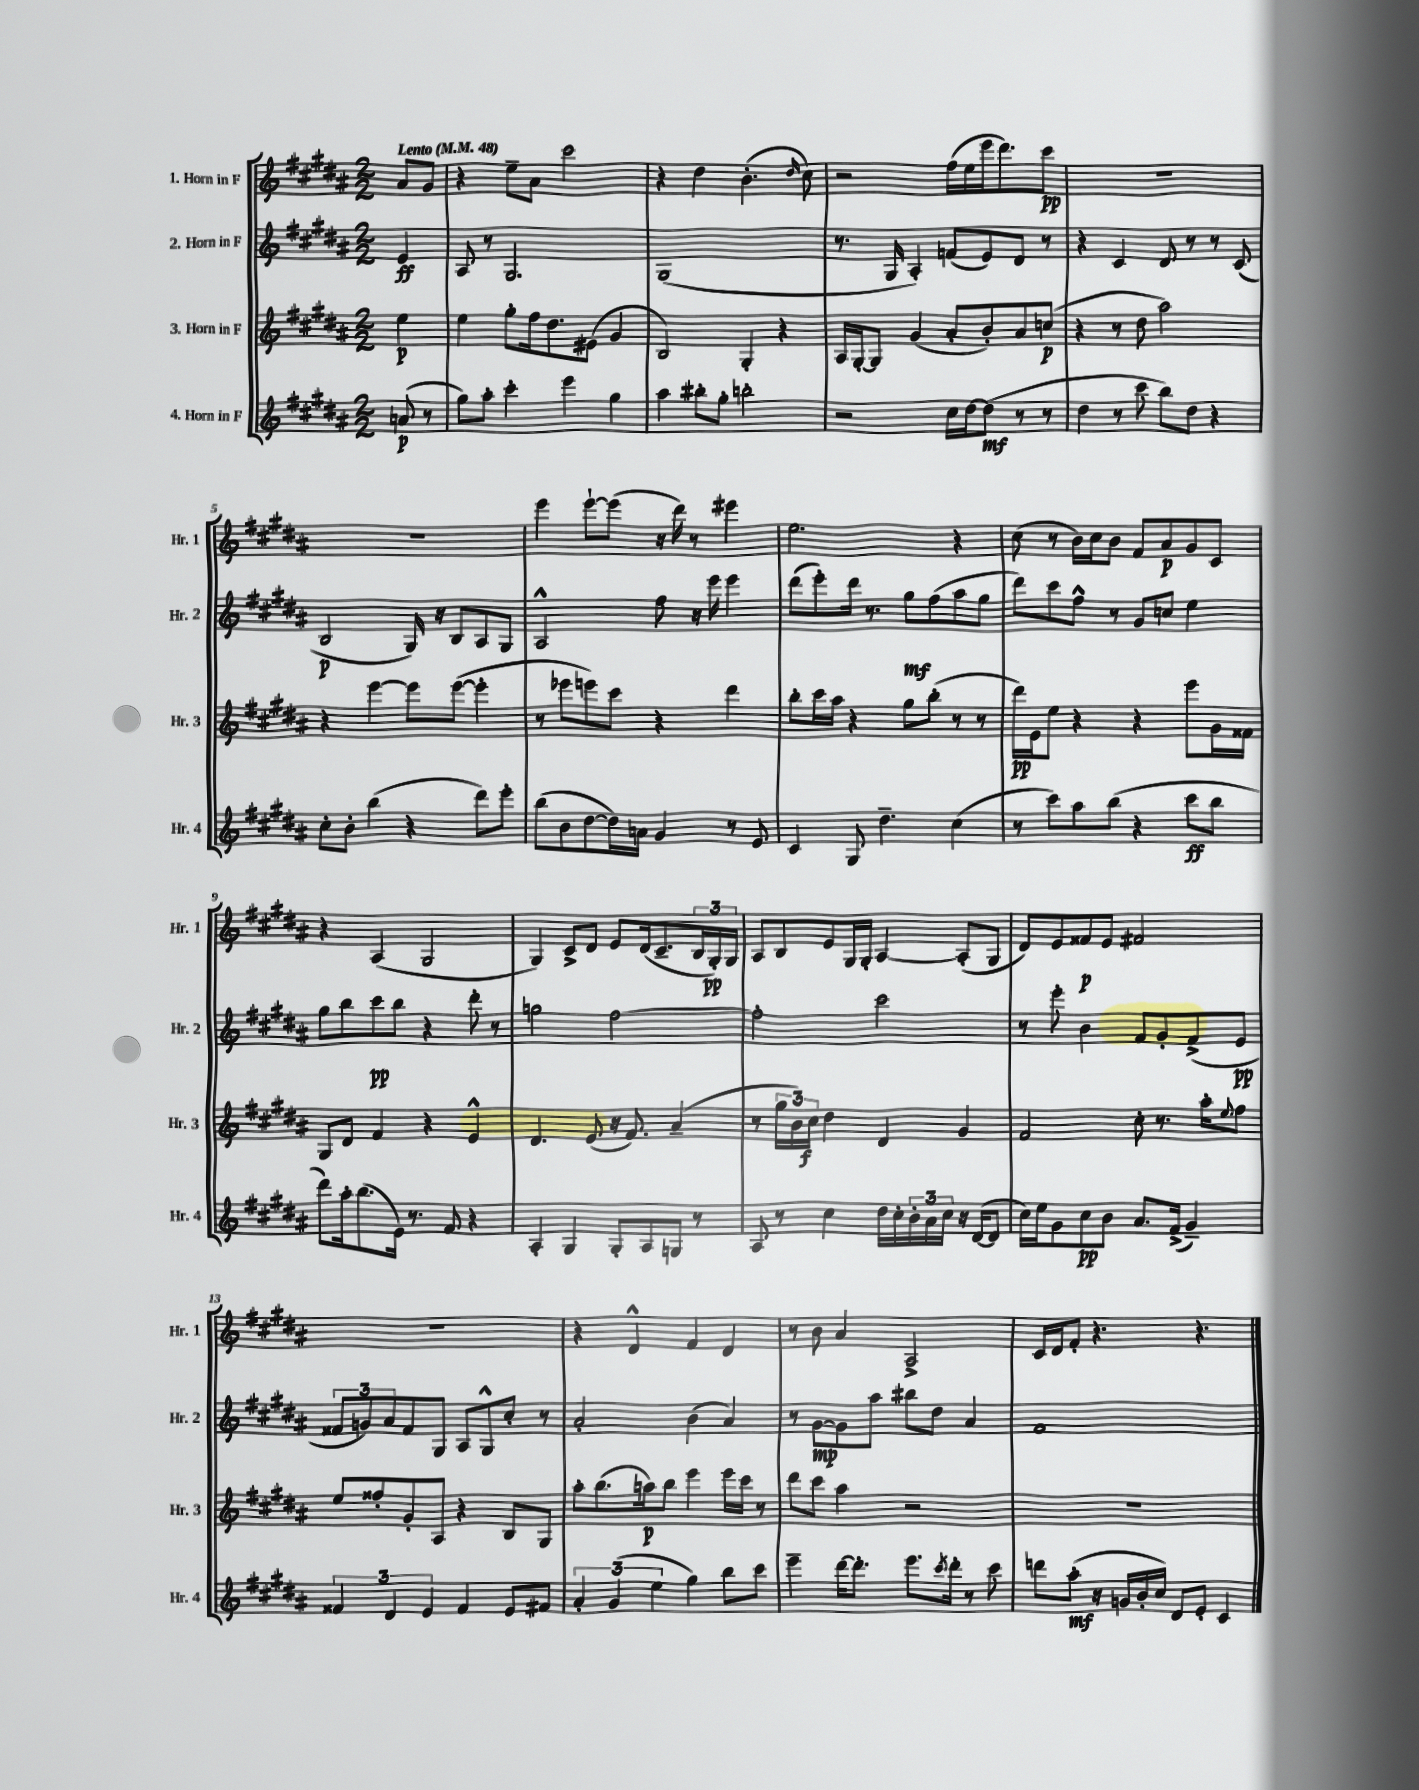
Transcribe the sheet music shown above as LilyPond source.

<<
\new StaffGroup <<
\new Staff = "s0" \with { instrumentName = "1. Horn in F" shortInstrumentName = "Hr. 1" } {
    \clef treble \key b \major \numericTimeSignature \time 2/2 \partial 4 \tempo "Lento" 4 = 48
    ais'8 gis'8 |
    r4 e''8-- ais'8 cis'''2 |
    r4 dis''4 b'4.-.( \grace { dis''16 } cis''8) |
    r2 fis''16( e''16 e'''16 dis'''8.) cis'''8\pp |
    R1 |
    r1 |
    e'''4 e'''8~-! e'''8( r16 dis'''16) r8 eis'''4 |
    e''2. r4 |
    cis''8( r8 b'16) cis''16 b'8 fis'8 ais'8\p gis'8 cis'8 |
    r4 ais4( gis2 |
    gis4) cis'8-> dis'8 e'8 dis'16( cis'8.-- \tuplet 3/2 { b16 gis16-.\pp) gis16 } |
    ais8 b8 e'8 gis16 gis16-. ais4~ ais8-.( gis8 |
    dis'8) e'8 fisis'8\p e'8 fis'2 |
    r1 |
    r4 dis'4-^ fis'4 dis'4 |
    r8 b'8 ais'4 ais2-> |
    cis'16 dis'16 fis'8-. r4. r4. \bar "|." |
}
\new Staff = "s1" \with { instrumentName = "2. Horn in F" shortInstrumentName = "Hr. 2" } {
    \clef treble \key b \major \numericTimeSignature \time 2/2 \partial 4
    e'4\ff |
    ais8 r8 gis2. |
    gis1( |
    r8. gis16 ais4-.) f'8( e'8) dis'8 r8 |
    r4 cis'4 dis'8 r8 r8 cis'8( |
    b2\p gis16) r16 b8 ais8 gis8 |
    ais2-^ fis''8 r16 e'''16 e'''4 |
    dis'''8( e'''8-.) dis'''16 r8. gis''8\mf fis''8( ais''8 gis''8 |
    dis'''8) cis'''8 fis''8-^ r8 gis'8 c''8 e''4 |
    gis''8 b''8 cis'''8\pp b''8 r4 dis'''8-. r8 |
    g''2 fis''2~ |
    fis''2-. cis'''2 |
    r8 e'''8-. b'4 fis'8 gis'8-. fis'8->( e'8\pp |
    \tuplet 3/2 { fisis'8 g'8) ais'8 } fisis'8 gis8 ais8 gis8-^ cis''8-. r8 |
    ais'2-. b'4( ais'4) |
    r8 gis'8~\mp gis'8 ais''8 bis''8 dis''8 ais'4 |
    fis'1 \bar "|." |
}
\new Staff = "s2" \with { instrumentName = "3. Horn in F" shortInstrumentName = "Hr. 3" } {
    \clef treble \key b \major \numericTimeSignature \time 2/2 \partial 4
    e''4\p |
    e''4 gis''8-. fis''16 dis''8. eis'8( gis'4 |
    b2) gis4-. r4 |
    ais16 gis16~-. gis8 gis'4( ais'8-. b'8-.) ais'8 c''8\p( |
    r4 r8 dis''8 ais''2) |
    r4 e'''4~ e'''8 e'''8~( e'''4-. |
    r8 ees'''8 e'''8) cis'''8 r4 dis'''4 |
    b''8-. cis'''16 ais''16 r4 gis''8 b''8-.( r8 r8 |
    dis'''16\pp) e'16 e''8 r4 r4 e'''8 gis'16 fisis'16 |
    gis8 dis'8 fis'4 r4 e'4-^ |
    dis'4. e'8( r16 fis'8.) ais'4--( |
    r8 \tuplet 3/2 { gis''16 b'16) cis''16\f } dis''4 dis'4 gis'4 |
    fis'2 cis''8-. r8. ais''16-. \appoggiatura { e''8 } fis''8 |
    e''8 fisis''8-. gis'8-. ais8 r4 b8 gis8 |
    ais''8-. b''8.( a''16\p) b''8 e'''4 e'''16 cis'''16 r8 |
    dis'''8 cis'''8 ais''4 r2 |
    R1 \bar "|." |
}
\new Staff = "s3" \with { instrumentName = "4. Horn in F" shortInstrumentName = "Hr. 4" } {
    \clef treble \key b \major \numericTimeSignature \time 2/2 \partial 4
    a'8\p( r8 |
    gis''8) ais''8-. cis'''4-. e'''4 gis''4 |
    ais''4 bis''8-. gis''8-. b''2-. |
    r2 cis''16 dis''16~ dis''8\mf( r8 r8 |
    dis''4 r8 cis'''8 b''8) dis''8 r4 |
    cis''8-. b'8-. b''4( r4 dis'''8) e'''8-. |
    b''8( b'8 dis''8~ dis''16) a'16 gis'4 r8 e'8 |
    cis'4 gis8 dis''4.-- cis''4( |
    r8 cis'''8) ais''8 b''8( r4 cis'''8\ff b''8 |
    dis'''8) ais''16-. b''8.( e'16) r8. fis'8 r4 |
    ais4-. gis4 gis8-. ais8 g8 r8 |
    ais8 r8 cis''4 dis''16 cis''16-. \tuplet 3/2 { b'16-. ais'16 cis''16 } r16 dis'16~( dis'8 |
    cis''16) e''16 gis'8 cis''8\pp b'8 ais'8. fis'16->( gis'4--) |
    \tuplet 3/2 { fisis'4 dis'4 e'4 } fisis'4 e'8 fis'8 |
    \tuplet 3/2 { ais'4-. gis'4( e''4 } gis''4) b''8 cis'''8 |
    e'''4-- dis'''16~ dis'''8.-. e'''8. \acciaccatura { cis'''8 } dis'''16-. r8 cis'''8 |
    d'''8 ais''8-.\mf( r16 g'16 b'16-. cis''16) dis'8 e'8-. cis'4 \bar "|." |
}
>>
>>
